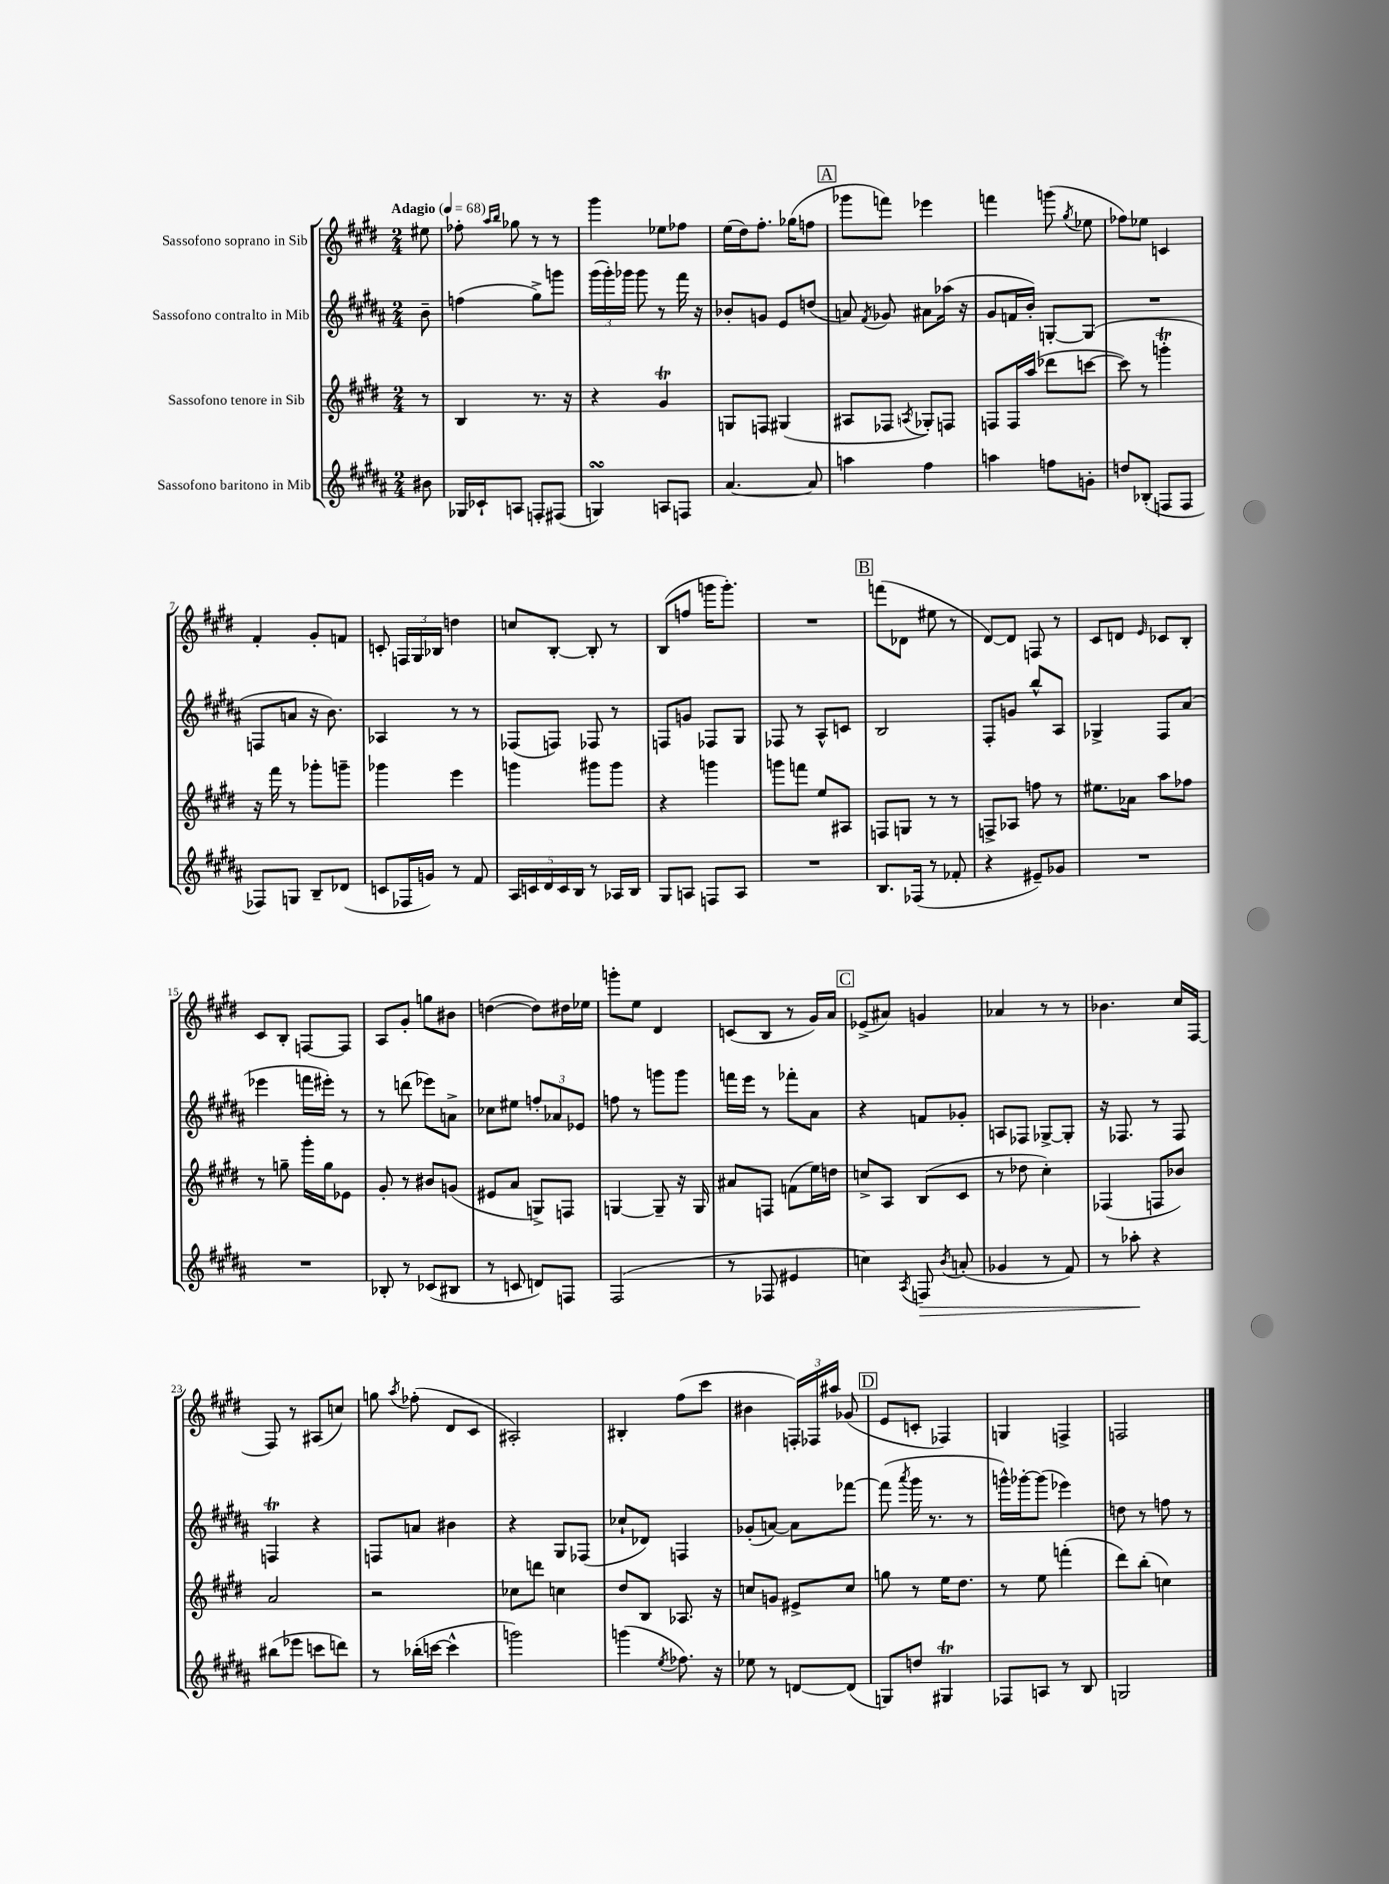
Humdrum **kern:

**kern	**dynam	**kern	**kern	**kern
*part4	*part4	*part3	*part2	*part1
*staff4	*staff4	*staff3	*staff2	*staff1
*I"Sassofono baritono in Mib	*	*I"Sassofono tenore in Sib	*I"Sassofono contralto in Mib	*I"Sassofono soprano in Sib
*clefG2	*	*clefG2	*clefG2	*clefG2
*k[f#c#g#d#a#]	*	*k[f#c#g#d#]	*k[f#c#g#d#a#]	*k[f#c#g#d#]
*M2/4	*	*M2/4	*M2/4	*M2/4
*MM68	*	*MM68	*MM68	*MM68
=	=	=	=	=
!	!	!	!	!LO:TX:a:B:t=Adagio
8b#X\	.	8r	8b~\	8ee#X\
=1	=1	=1	=1	=1
16G-X/LL	.	4B/	(4ffn\	8ff-X'\
16c-X`/J	.	.	.	.
.	.	.	.	16qqaa/LL
.	.	.	.	16qqbb/JJ
8An/J	.	.	.	8gg-X\
8Fn'/L	.	8.r	8gg#^\L)	8r
(8F#X/J	.	.	8gggn\J	8r
.	.	16r	.	.
=2	=2	=2	=2	=2
4GnsSSs/)	.	4r	(24ggg#\LL	4ggg#\
.	.	.	24ggg#'\)	.
.	.	.	24ggg-X\JJ	.
.	.	.	8ggg-\	.
8An/L	.	4g#t/	8r	8ee-X\L
8Fn/J	.	.	16fff#\	8ff-X\J
.	.	.	16r	.
=3	=3	=3	=3	=3
[4.a#/	.	8Gn/L	8b-X'/L	(16ee\LL
.	.	.	.	16dd#\J)
.	.	8Fn/J	8gn/J	8.ff#'\J
.	.	(4G#X/	8e/L	.
.	.	.	.	(16gg-X\KL
8a#/]	.	.	(8ddn/J	8ffn\J
!!LO:REH:place=s1:t=A
=4	=4	=4	=4	=4
4aan\	.	8A#X/L	8an/)	8ggg-X\L
.	.	.	8qf#/	.
.	.	8F-X/J	8g-X/	8fffn\J)
.	.	8qAn/	.	.
4ff#\	.	8G-X'/L)	8a#X\L	4eee-X\
.	.	8Fn/J	(16aa-X\Jk	.
.	.	.	16r	.
=5	=5	=5	=5	=5
4aan\	.	8Fn/L	8g#/L	4fffn\
.	.	16F/L	16fn/L	.
.	.	(16aa/JJ	16b'/JJ)	.
8ffn\L	.	8ddd-X\L	[8Gn'/L	(8gggn\
.	.	.	.	8qgg#/
8gn'\J	.	[8cccn\J	(8G/J]	8ee-X\
=6	=6	=6	=6	=6
8ddn/L	.	8ccc\])	2r	8ff-X\L)
(8B-X'/J	.	8r	.	8ee-X\J
8Fn/L	.	4gggnT'\	.	4cn/
8F/J	.	.	.	.
!!LO:LB:g=z
=7	=7	=7	=7	=7
8F-X/L)	.	16r	8Fn/L	4f#'/
.	.	16fff#\	.	.
8Gn/J	.	8r	8an/J	.
8B~/L	.	8ggg-X'\L	16r	8g#'/L
.	.	.	8.b\)	.
(8d-X/J	.	8gggn~\J	.	8fn/J
=8	=8	=8	=8	=8
8cn/L	.	4ggg-X\	4A-X/	8cn'/
16F-X/L	.	.	.	24Fn/LL
.	.	.	.	24G#/
16gn/JJ)	.	.	.	.
.	.	.	.	24B-X/JJ
8r	.	4eee\	8r	4ddn\
8f#/	.	.	8r	.
=9	=9	=9	=9	=9
20A#/LL	.	4gggn\	(8F-X/L	8ccn/L
20cn/	.	.	.	.
20d#/	.	.	.	.
.	.	.	8Fn/J)	[8B'/J
20c/	.	.	.	.
20B/JJ	.	.	.	.
8r	.	8ggg#X\L	8F-X/	8B'/]
16A-X/LL	.	8ggg#\J	8r	8r
16B/JJ	.	.	.	.
=10	=10	=10	=10	=10
8G#/L	.	4r	8Fn/L	(8B/L
8An/J	.	.	8gn/J	8ffn/J
8Fn/L	.	4gggn\	8F-X/L	16gggn\KL
.	.	.	.	8.ggg'\J)
8A/J	.	.	8G#/J	.
=11	=11	=11	=11	=11
2r	.	8gggn\L	8F-X/	2r
.	.	8fffn\J	8r	.
.	.	8ee/L	8A#^^/L	.
.	.	8A#X/J	8cn/J	.
!!LO:REH:place=s1:t=B
=12	=12	=12	=12	=12
8.B/L	.	8Fn/L	2B/	(8fffn\L
.	.	8Gn/J	.	8d-X\J
(16F-X/Jk	.	.	.	.
8r	.	8r	.	8ee#X\
8f-X'/	.	8r	.	8r
=13	=13	=13	=13	=13
4r	.	8Fn^/L	8F#'/L	[8d#/L)
.	.	8A-X/J	8gn/J	8d#/J]
8e#X~/L)	.	8ffn\	8bb^^/L	8Fn/
8g-X/J	.	8r	8A#/J	8r
=14	=14	=14	=14	=14
2r	.	8.ee#X\L	4G-X^/	8c#/L
.	.	.	.	8dn/J
.	.	16a-X\Jk	.	.
.	.	.	.	16qqe/
.	.	8aa\L	8F#/L	8c-X/L
.	.	8ff-X\J	(8a#/J	8B'/J
!!LO:LB:g=z
=15	=15	=15	=15	=15
2r	.	8r	4eee-X\	8c#/L
.	.	8ggn~\	.	8B'/J
.	.	16ggg#'\LL	16fffn\LL	[8Fn/L
.	.	16gg\J	16eee#X'\JJ)	.
.	.	8e-X\J	8r	8F/J]
=16	=16	=16	=16	=16
8B-X'/	.	8g#'/	8r	8A/L
8r	.	8r	(8dddn\	8g#'/J
(8c-X/L	.	8b#X/L	8eee-X\L)	8ggn\L
8B#X/J	.	(8gn/J	8an^\J	8b#X\J
=17	=17	=17	=17	=17
8r	.	8e#X/L	8cc-X\L	([4ddn\
8cn/	.	8a/J	8ee#X\J	.
8dn/L)	.	8Gn^/L)	12ffn'/L	8dd\L])
.	.	.	12a-X/	.
8Fn/J	.	8Fn/J	.	16dd#X\L
.	.	.	12e-X/J	.
.	.	.	.	16ee-X\JJ
=18	=18	=18	=18	=18
(2F#/	.	[4Gn/	8ffn\	8gggn'\L
.	.	.	8r	8ee\J
.	.	8G~/]	8gggn\L	4d#/
.	.	16r	8ggg\J	.
.	.	16G/	.	.
=19	=19	=19	=19	=19
8r	.	8a#X/L	16fffn\LL	(8cn/L
.	.	.	16eee\JJ	.
8F-X/	.	8Fn/J	8r	8B/J
4e#X/	.	(8fn\L	8fff-X'\L	8r
.	.	16ee\L)	8a#\J	16g#/LL)
.	.	16ddn\JJ	.	16a/JJ
!!LO:REH:place=s1:t=C
=20	=20	=20	=20	=20
4ccn\)	.	8ccn^/L	4r	(8e-X^/L
.	.	8A/J	.	8a#X/J)
8qA#/	.	.	.	.
!	!LO:HP:b	!	!	!
8Fn/	>	(8B/L	8fn/L	4gn/
8qb/	.	.	.	.
(8an'/	.	8c#/J	8g-X'/J	.
=21	=21	=21	=21	=21
4g-X/	.	8r	8An/L	4a-X/
.	.	8dd-X\	8F-X/J	.
8r	.	4cc#'\)	[8G-X^/L	8r
8f#/)	.	.	8G-'/J]	8r
=22	=22	=22	=22	=22
8r	.	(4F-X/	16r	4.b-X\
.	.	.	8.F-X/	.
8aa-X'\	.	.	.	.
4r	]	8Fn/L	8r	.
.	.	8b-X/J)	8F-/	16cc#/LL
.	.	.	.	[16F#/JJ
!!LO:LB:g=z
=23	=23	=23	=23	=23
(8bb#X\L	.	2a/	4FnT/	8F#/]
8eee-X\J	.	.	.	8r
8cccn\L	.	.	4r	(8A#X/L
8dddn\J)	.	.	.	8ccn/J)
=24	=24	=24	=24	=24
8r	.	2r	8Fn/L	8ggn\
.	.	.	.	8qaa/
(16bb-X'\LL	.	.	8an/J	(8ff-X'\
[16cccn\JJ	.	.	.	.
4ccc^^\]	.	.	4b#X\	8d#/L
.	.	.	.	8c#/J
=25	=25	=25	=25	=25
2gggn\)	.	8cc-X\L	4r	2A#X'/)
.	.	8dddn\J	.	.
.	.	4ccn\	8G#/L	.
.	.	.	(8F-X/J	.
=26	=26	=26	=26	=26
(4gggn\	.	8dd#/L	8cc-X`/L	4B#X'/
.	.	8B/J	8d-X/J)	.
8qee/	.	.	.	.
8.ff-X\)	.	8.A-X/	4Fn/	(8ff#\L
.	.	.	.	8ccc#\J
16r	.	16r	.	.
=27	=27	=27	=27	=27
8ee-X\	.	8ccn/L	(8g-X'/L	4b#X\
8r	.	8gn/J	[8an/J)	.
[8dn/L	.	8e#X^/L	8a\L]	24Fn'/LL)
.	.	.	.	24F-X/
.	.	.	.	24aa#X/JJ
(8d/J]	.	8cc/J	[8fff-X\J	(8g-X/
!!LO:REH:place=s1:t=D
=28	=28	=28	=28	=28
8Gn/L)	.	8ggn\	(8fff-\]	8e/L
.	.	.	8qaaa#/	.
8ddn/J	.	8r	16ggg#\	8cn'/J
.	.	.	8.r	.
4G#XT/	.	16ee\KL	.	4F-X/)
.	.	8.dd#\J	.	.
.	.	.	8r	.
=29	=29	=29	=29	=29
8F-X/L	.	8r	16gggn^^\LL)	4Gn/
.	.	.	[16ggg-X'\J	.
8An/J	.	8ee\	(8ggg-\J]	.
8r	.	(4fffn'\	4eee-X\)	4Fn^/
8B/	.	.	.	.
=30	=30	=30	=30	=30
2Gn/	.	8ddd#\L)	8ddn\	2Fn/
.	.	(8bb'\J	8r	.
.	.	4ccn\)	8ffn\	.
.	.	.	8r	.
==	==	==	==	==
*-	*-	*-	*-	*-
